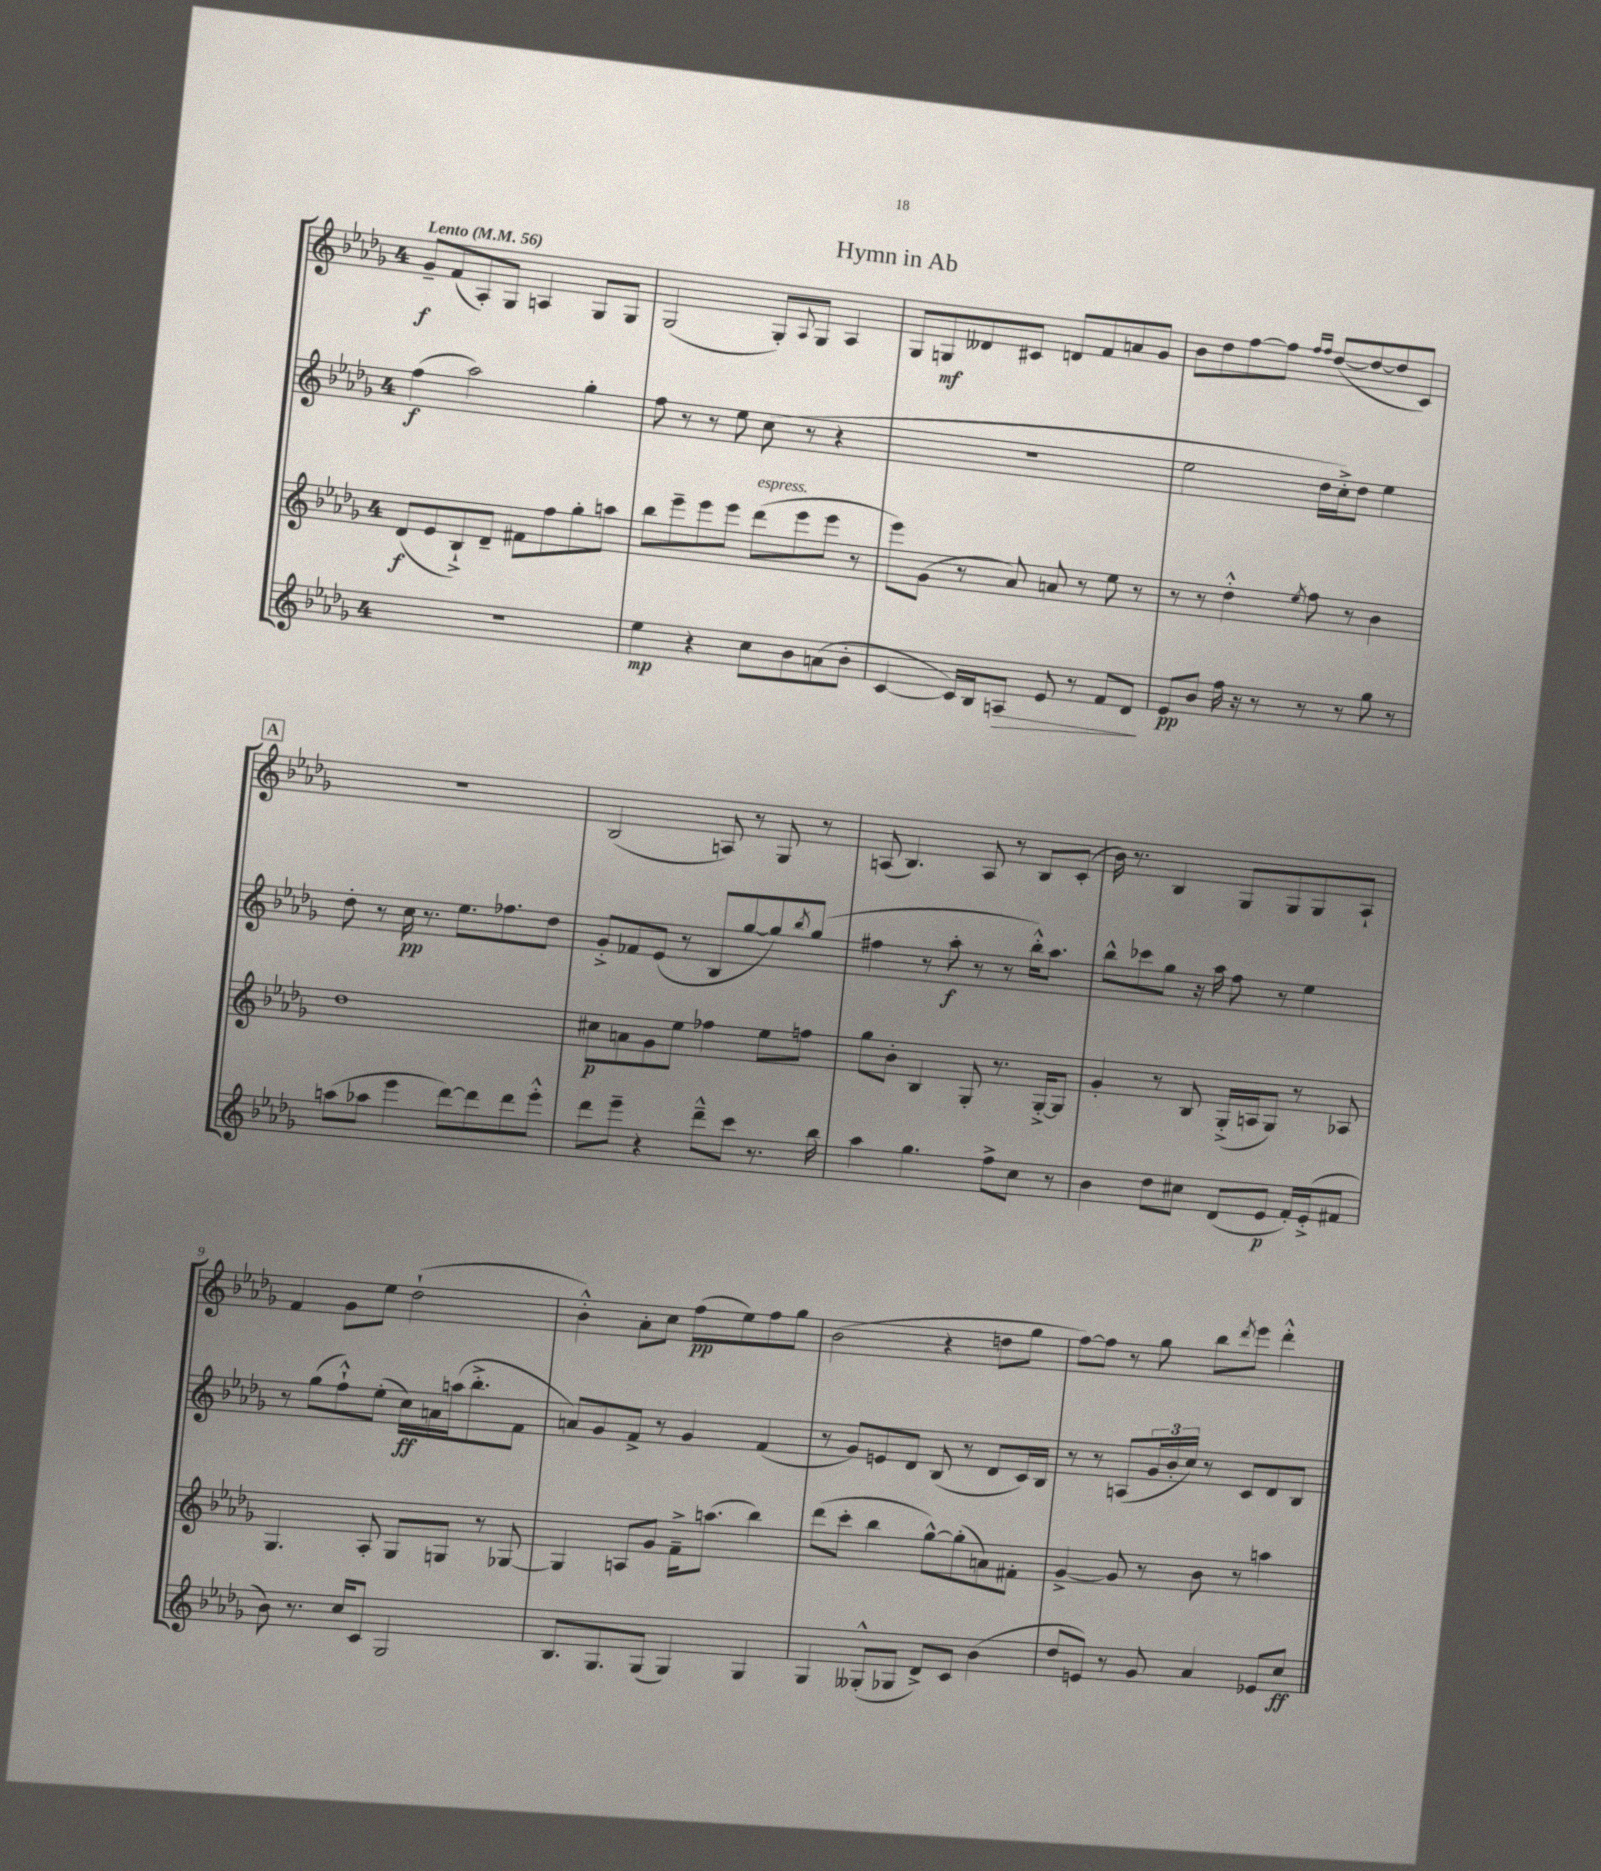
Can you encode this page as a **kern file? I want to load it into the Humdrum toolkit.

**kern	**dynam	**kern	**dynam	**kern	**dynam	**kern	**dynam
*part4	*part4	*part3	*part3	*part2	*part2	*part1	*part1
*staff4	*staff4	*staff3	*staff3	*staff2	*staff2	*staff1	*staff1
*clefG2	*	*clefG2	*	*clefG2	*	*clefG2	*
*k[b-e-a-d-g-]	*	*k[b-e-a-d-g-]	*	*k[b-e-a-d-g-]	*	*k[b-e-a-d-g-]	*
*M4/4	*	*M4/4	*	*M4/4	*	*M4/4	*
*MM56	*	*MM56	*	*MM56	*	*MM56	*
=1	=1	=1	=1	=1	=1	=1	=1
!	!	!	!	!	!	!LO:TX:a:B:t=Lento	!
1r	.	(8d-/L	f	(4ff\	f	8g-~/L	f
.	.	8e-/	.	.	.	(8f/	.
.	.	8B-`^/)	.	2aa-\)	.	8A-'/)	.
.	.	8d-~/J	.	.	.	8G-/J	.
.	.	8f#X\L	.	.	.	4An/	.
.	.	8ff\	.	.	.	.	.
.	.	8gg-'\	.	4gg-'\	.	8G-/L	.
.	.	8aan\J	.	.	.	8G-/J	.
=2	=2	=2	=2	=2	=2	=2	=2
4ee-\	mp	8bb-\L	.	8ff\	.	(2G-/	.
.	.	8eee-~\	.	8r	.	.	.
4r	.	8eee-\	.	8r	.	.	.
.	.	8eee-\J	.	8ee-\	.	.	.
!	!	!LO:TX:a:i:t=espress.	!	!	!	!	!
8cc\L	.	(8ddd-\L	.	(8cc\	.	8G-'/L)	.
.	.	.	.	.	.	8qqA-/	.
8b-\	.	8eee-\	.	8r	.	8G-/J	.
(8an\	.	8eee-\J	.	4r	.	4A-/	.
8b-'\J	.	8r	.	.	.	.	.
=3	=3	=3	=3	=3	=3	=3	=3
[4c/	.	8eee-\L)	.	1r	.	8G-/L	.
.	.	(8g-\J	.	.	.	8Gn/	mf
16c/LL])	.	8r	.	.	.	8d--X/	.
16B-/J	.	.	.	.	.	.	.
!	!LO:HP:b	!	!	!	!	!	!
8An/J	>	8a-/)	.	.	.	8c#X/J	.
8e-/	.	8an/	.	.	.	8dn/L	.
8r	.	8r	.	.	.	8f/	.
8f/L	.	8ee-\	.	.	.	8an/	.
8d-/J	.	8r	.	.	.	8g-/J	.
.	]	.	.	.	.	.	.
=4	=4	=4	=4	=4	=4	=4	=4
8e-/L	pp	8r	.	2ee-\	.	8b-\L	.
8b-/J	.	8r	.	.	.	8dd-\	.
16ff\	.	4dd-'^^\	.	.	.	[8ff\	.
16r	.	.	.	.	.	.	.
8r	.	.	.	.	.	8ff\J]	.
.	.	.	.	.	.	16qqff/LL	.
.	.	8qee-/	.	.	.	16qqff/JJ	.
8r	.	8ff\	.	16dd-\LL	.	([8dd-/L	.
.	.	.	.	16cc'^\J)	.	.	.
8r	.	8r	.	8dd-\J	.	8dd-/_	.
8gg-\	.	4b-\	.	4ee-\	.	8dd-/]	.
8r	.	.	.	.	.	8c/J)	.
!!LO:LB:g=z
!!LO:REH:place=s1:t=A
=5	=5	=5	=5	=5	=5	=5	=5
(8aan\L	.	1dd-	.	8dd-'\	.	1r	.
8aa-X\J	.	.	.	8r	.	.	.
4eee-\	.	.	.	16cc\	pp	.	.
.	.	.	.	8.r	.	.	.
[8ddd-\L)	.	.	.	8.ee-\L	.	.	.
8ddd-\]	.	.	.	.	.	.	.
.	.	.	.	8.ff-X\	.	.	.
8ddd-\	.	.	.	.	.	.	.
8eee-'^^\J	.	.	.	8dd-\J	.	.	.
=6	=6	=6	=6	=6	=6	=6	=6
8ddd-\L	.	8cc#X\L	p	8g-'^/L	.	(2B-/	.
8eee-~\J	.	8an\	.	8f-X/	.	.	.
4r	.	8g-\	.	(8e-/J	.	.	.
.	.	8ee-\J	.	8r	.	.	.
8ddd-~^^\L	.	4ff-X\	.	8B-/L	.	8An/)	.
8ccc\J	.	.	.	[8gg-/	.	8r	.
8.r	.	8ee-\L	.	8gg-/])	.	8G-/	.
.	.	.	.	8qbb-/	.	.	.
.	.	8ffn\J	.	(8gg-/J	.	8r	.
16bb-\	.	.	.	.	.	.	.
=7	=7	=7	=7	=7	=7	=7	=7
4aa-\	.	8gg-\L	.	4ff#X\	.	(8An/	.
.	.	8b-'\J	.	.	.	4.B-/)	.
4.gg-\	.	4B-/	.	8r	.	.	.
.	.	.	.	8aa-'\	f	.	.
.	.	8G-'/	.	8r	.	8A/	.
8ff^\L	.	8.r	.	8r	.	8r	.
8cc\J	.	.	.	16bb-'^^\KL)	.	8B-/L	.
.	.	[16G-'^/KL	.	8.aa-\J	.	.	.
8r	.	8G-/J]	.	.	.	(8c'/J	.
=8	=8	=8	=8	=8	=8	=8	=8
4b-\	.	4g-'/	.	8bb-^^\L	.	16b-\)	.
.	.	.	.	.	.	8.r	.
.	.	.	.	8ccc-X\	.	.	.
8dd-\L	.	8r	.	8gg-\J	.	4B-/	.
8cc#X\J	.	8B-/	.	16r	.	.	.
.	.	.	.	16aa-\	.	.	.
(8d-/L	.	(16G-'^/LL	.	8ff\	.	8G-/L	.
.	.	16An/J	.	.	.	.	.
8e-/J	p	8G-/J)	.	8r	.	8G-/	.
16f'/LL)	.	8r	.	4ee-\	.	8G-/	.
(16e-'^/J	.	.	.	.	.	.	.
8f#X/J	.	8A-X/	.	.	.	8A-`/J	.
!!LO:LB:g=z
=9	=9	=9	=9	=9	=9	=9	=9
8b-\)	.	4.G-/	.	8r	.	4f/	.
8.r	.	.	.	(8gg-\L	.	.	.
.	.	.	.	8ff`^^\)	.	8g-\L	.
16cc/KL	.	.	.	.	.	.	.
8c/J	.	8A-'/	.	(8ee-'\J	.	8ee-\J	.
2G-/	.	8G-/L	.	16cc\LL)	ff	(2dd-`\	.
.	.	.	.	16an\	.	.	.
.	.	8Gn/J	.	(16aan\J	.	.	.
.	.	.	.	8.bb-'^\	.	.	.
.	.	8r	.	.	.	.	.
.	.	[8G-X/	.	8f\J	.	.	.
=10	=10	=10	=10	=10	=10	=10	=10
8.B-/L	.	4G-/]	.	8an/L)	.	4b-'^^\)	.
.	.	.	.	8g-/	.	.	.
8.G-/	.	.	.	.	.	.	.
.	.	8An/L	.	8f^/J	.	8a-'\L	.
(8G-/J	.	8g-/J	.	8r	.	8cc\J	.
4G-/)	.	16f~^\KL	.	4g-/	.	(8ff\L	pp
.	.	(8.aan\J	.	.	.	.	.
.	.	.	.	.	.	8ee-\)	.
4G-/	.	4bb-\)	.	(4f/	.	8ff\	.
.	.	.	.	.	.	8gg-\J	.
=11	=11	=11	=11	=11	=11	=11	=11
4G-/	.	(8ddd-\L	.	8r	.	(2b-\	.
.	.	8ccc'\J	.	8g-/L)	.	.	.
(8G--X'^^/L	.	4bb-\	.	8en/	.	.	.
8G-X/J	.	.	.	8d-/J	.	.	.
8d-^/L)	.	[8gg-^^\L)	.	(8B-/	.	4r	.
8c/J	.	(8gg-'\]	.	8r	.	.	.
(4b-\	.	8an\)	.	8d-/L	.	8ddn\L	.
.	.	8f#X'\J	.	16c/L)	.	8gg-\J	.
.	.	.	.	16B-/JJ	.	.	.
=12	=12	=12	=12	=12	=12	=12	=12
8dd-/L	.	[4g-^/	.	8r	.	[8ff\L)	.
8en/J)	.	.	.	8r	.	8ff\J]	.
8r	.	8g-/]	.	(8An/L	.	8r	.
8g-/	.	8r	.	24g-/L	.	8gg-\	.
.	.	.	.	24b-'/	.	.	.
.	.	.	.	24cc/JJ)	.	.	.
4a-/	.	8b-\	.	8r	.	8bb-\L	.
.	.	.	.	.	.	8qddd-/	.
.	.	8r	.	8c/L	.	8eee-\J	.
8e-X/L	.	4aan\	.	8d-/	.	4ddd-'^^\	.
8cc/J	ff	.	.	8B-/J	.	.	.
==	==	==	==	==	==	==	==
*-	*-	*-	*-	*-	*-	*-	*-
